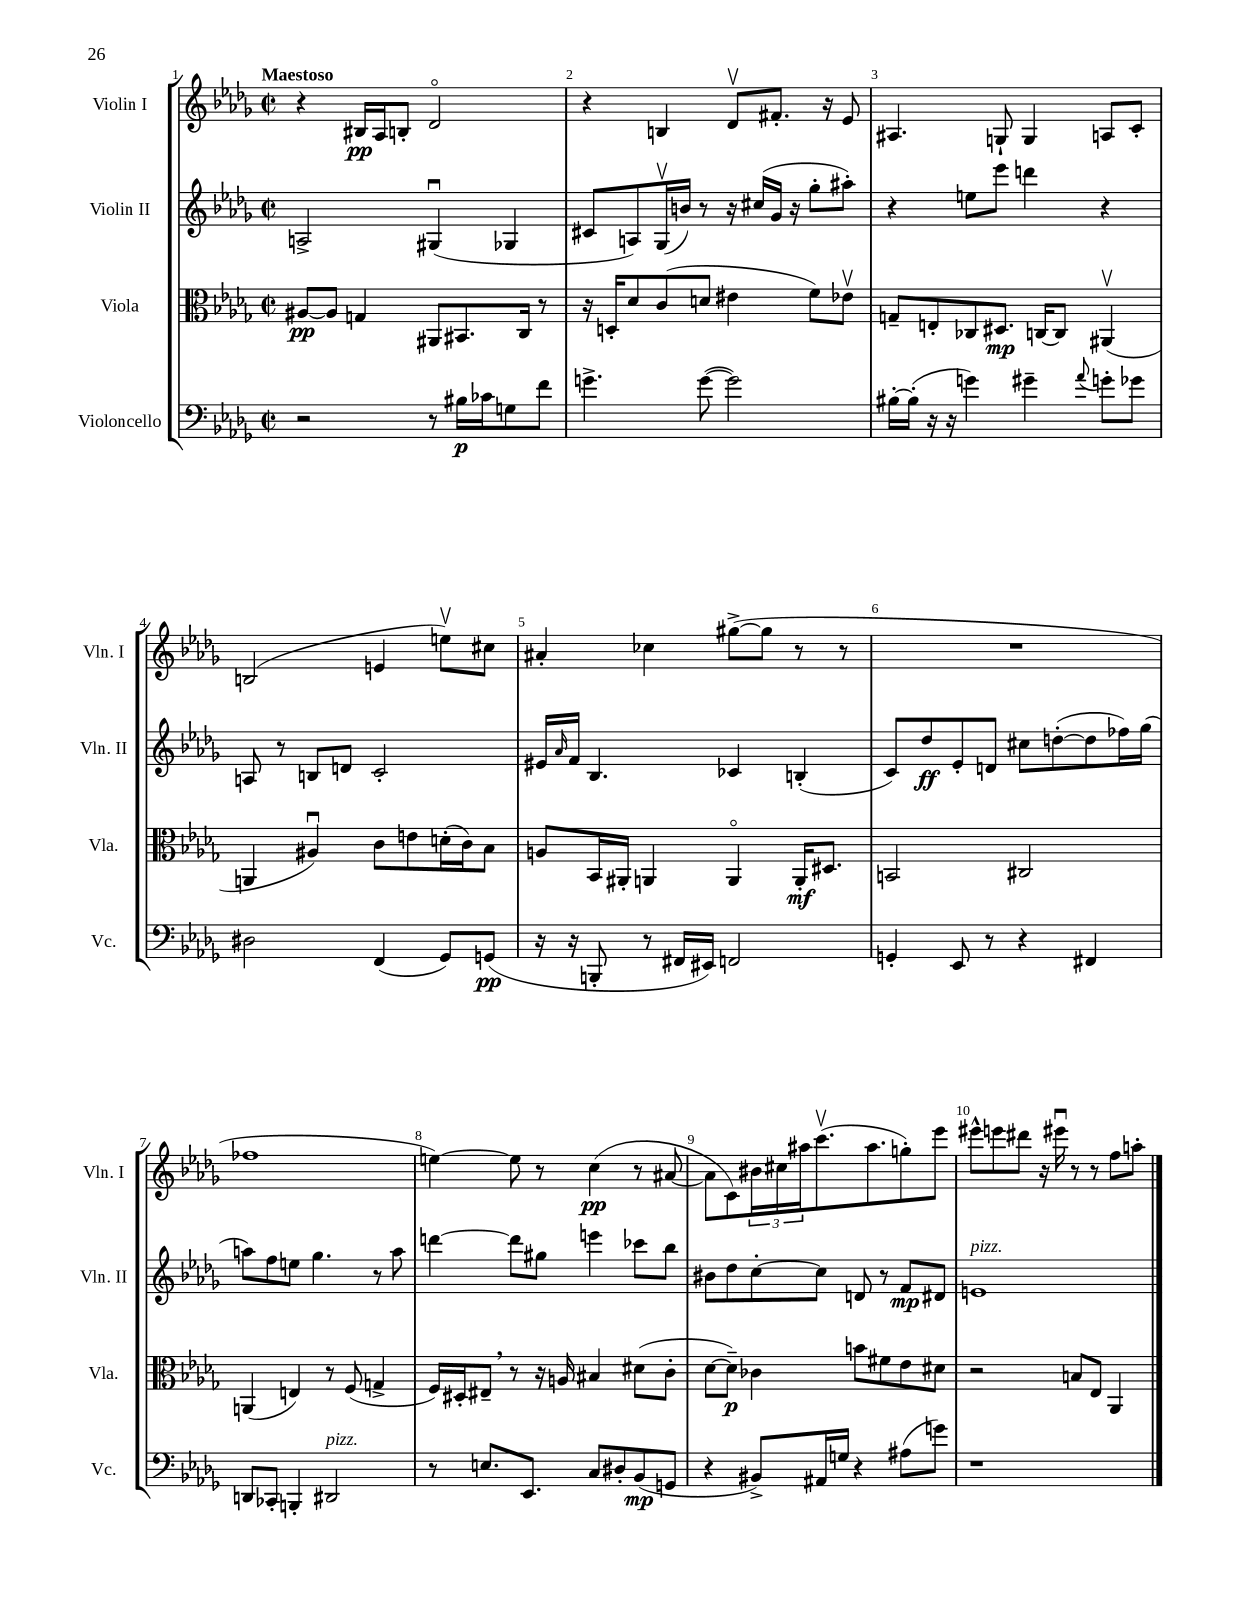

**kern	**kern	**kern	**kern
*staff4	*staff3	*staff2	*staff1
*clefF4	*clefC3	*clefG2	*clefG2
*k[b-e-a-d-g-]	*k[b-e-a-d-g-]	*k[b-e-a-d-g-]	*k[b-e-a-d-g-]
*M2/2	*M2/2	*M2/2	*M2/2
*met(c|)	*met(c|)	*met(c|)	*met(c|)
2r	[8A#	2A^	4r
.	8A#]	.	.
.	4G	.	16B#
.	.	.	16A-
.	.	.	8B'
8r	8AA#	(4G#u	2d-o
16B#	8.BB#	.	.
16c-	.	.	.
8G	.	4G-	.
.	16C	.	.
8f	8r	.	.
=	=	=	=
4.g^	16r	8c#	4r
.	16D'	.	.
.	8d-	8A)	.
.	(8c	(16G-v	4B
.	.	16b)	.
([8g	8d	8r	.
2g])	4e#	16r	8d-v
.	.	(16cc#	.
.	.	16g-	8.f#'
.	.	16r	.
.	8f)	8gg-'	.
.	.	.	16r
.	8e-v	8aa#')	8e-
=	=	=	=
[16B#'	8G~	4r	4.A#
(16B#']	.	.	.
16r	8E'	.	.
16r	.	.	.
4g)	8C-	8ee	.
.	8.D#	8eee-	8G`
4g#~	.	4ddd	4G
.	[16C	.	.
.	8C]	.	.
8qqa-	.	.	.
8g'	(4AA#v	4r	8A
8g-	.	.	8c'
=	=	=	=
2D#	4AA	8A	(2B
.	.	8r	.
.	4A#u)	8B	.
.	.	8d	.
(4FF	8c	2c'	4e
.	8e	.	.
8GG-)	(16d'	.	8eev)
.	16c)	.	.
(8GG	8B-	.	8cc#
=	=	=	=
16r	8A	16e#	4a#'
.	.	16qqa-	.
16r	.	16f	.
8BBB'	16BB-	4.B-	.
.	16AA#'	.	.
8r	4AA	.	4cc-
16FF#	.	.	.
16EE#)	.	.	.
2FF	4AAo	4c-	([8gg#^
.	.	.	8gg#]
.	16AA'	(4B'	8r
.	8.D#	.	.
.	.	.	8r
=	=	=	=
4GG'	2BB	8c)	1r
.	.	8dd-	.
8EE-	.	8e-'	.
8r	.	8d	.
4r	2C#	8cc#	.
.	.	([8dd'	.
4FF#	.	8dd]	.
.	.	16ff-)	.
.	.	(16gg-	.
=	=	=	=
8DD	(4AA	8aa)	1ff-
8CC-'	.	8ff	.
4BBB'	4E)	8ee	.
.	.	4.gg-	.
2DD#	8r	.	.
.	(8F	.	.
.	4G^	8r	.
.	.	8aa	.
=	=	=	=
8r	16F)	[4ddd	[4ee)
.	16D#'	.	.
8.E	8E#~	.	.
.	8r	8ddd]	8ee]
8.EE-	.	.	.
.	16r	8gg#	8r
.	16A	.	.
8C	4B#	4eee	(4cc
8D#'	.	.	.
(8BB-	(8d#	8ccc-	8r
8GG	8c'	8bb-	[8a#
=	=	=	=
4r	[8d-	8b#	8a#]
.	8d-~])	8dd-	8c)
8BB#^)	4c-	[8cc'	24b#
.	.	.	24cc#
.	.	.	24aa#
16AA#	.	8cc]	(8.cccv
16G	.	.	.
4r	8b	8d	.
.	.	.	8.aa#
.	8f#	8r	.
(8A#	8e-	8f	8gg')
8g)	8d#	8d#	8eee-
=	=	=	=
1r	2r	1e	8eee#^^
.	.	.	8eee
.	.	.	8ddd#
.	.	.	16r
.	.	.	16eee#u
.	8B	.	8r
.	8E-	.	8r
.	4AA-	.	8ff
.	.	.	8aa'
==	==	==	==
*-	*-	*-	*-
